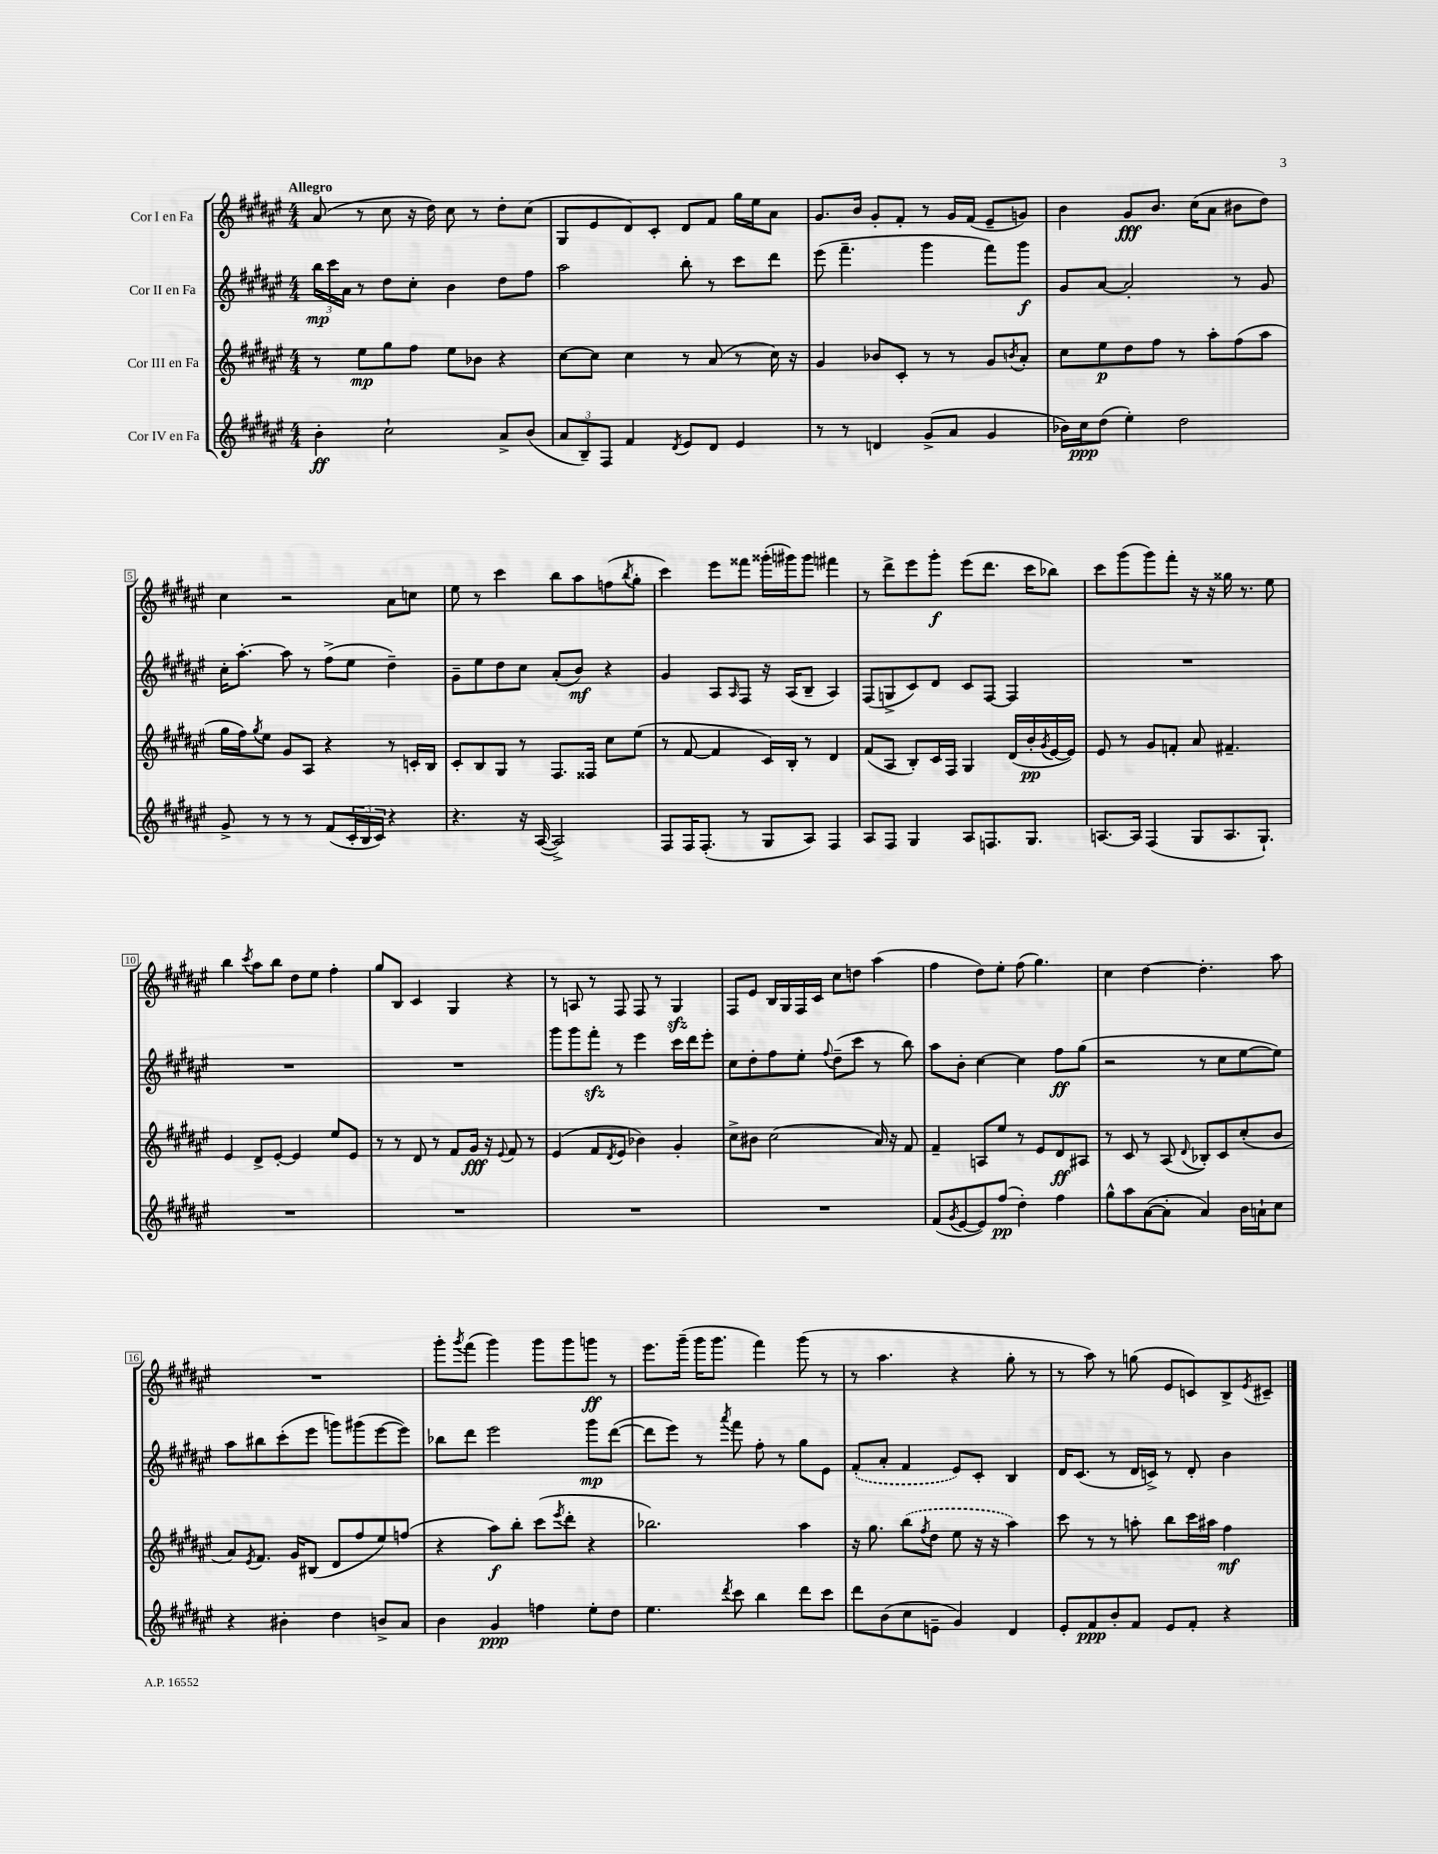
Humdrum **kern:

**kern	**kern	**kern	**kern
*staff4	*staff3	*staff2	*staff1
*clefG2	*clefG2	*clefG2	*clefG2
*k[f#c#g#d#a#e#]	*k[f#c#g#d#a#e#]	*k[f#c#g#d#a#e#]	*k[f#c#g#d#a#e#]
*M4/4	*M4/4	*M4/4	*M4/4
4b'\	8r	24bb\LL	(8a#/
.	.	24ccc#\	.
.	.	24a#\JJ	.
.	8ee#\L	8r	8r
2cc#`\	8gg#\	8dd#\L	8cc#\
.	8ff#\J	8cc#'\J	16r
.	.	.	16dd#\)
.	8ee#\L	4b\	8cc#\
.	8b-\J	.	8r
8a#^/L	4r	8dd#\L	8dd#'\L
(8b/J	.	8ff#\J	(8cc#\J
=	=	=	=
12a#/L	[8cc#\L	2aa#\	8G#/L
12B~/)	.	.	.
.	8cc#\]J	.	8e#/
12F#/J	.	.	.
4f#/	4cc#\	.	8d#/)
.	.	.	8c#'/J
8qd#/	.	.	.
8e#/L	8r	8bb'\	8d#/L
8d#/J	(8a#/	8r	8f#/J
4e#/	8r	8ccc#\L	16gg#\LL
.	.	.	16ee#\J
.	16cc#\)	8ddd#\J	8a#\J
.	16r	.	.
=	=	=	=
8r	4g#/	(8eee#\	8.g#/L
8r	.	4.fff#~\	.
.	.	.	16b/Jk
4d/	8b-/L	.	8g#'/L
.	8c#'/J	.	8f#'/J
(8g#^/L	8r	4ggg#\	8r
8a#/J	8r	.	16g#/LL
.	.	.	(16f#/JJ
4g#/	8g#/L	8fff#\L)	8e#~/L
.	8qb/	.	.
.	8a#'/J	8ggg#\J	8g/J)
=	=	=	=
16b-\LL)	8cc#\L	8g#/L	4b\
16cc#\J	.	.	.
(8dd#\J	8ee#\	[8a#/J	.
4ee#'\)	8dd#\	2a#'/]	8g#/L
.	8ff#\J	.	8.b/J
2dd#\	8r	.	.
.	.	.	(16cc#\LK
.	8aa#'\L	.	8a#\J
.	(8ff#\	8r	8b#\L
.	8aa#\J	8g#/	8dd#\J)
=	=	=	=
8g#^/	16gg#\LL	16cc#'\LK	4cc#\
.	16ff#\J)	[8.aa#'\J	.
.	8qgg#/	.	.
8r	8ee#\J	.	.
8r	8g#/L	8aa#\]	2r
8r	8A#/J	8r	.
(8f#/L	4r	(8ff#^\L	.
24c#'/L	.	8ee#\J	.
24B/	.	.	.
24c#/JJ)	.	.	.
4r	8r	4dd#~\)	8a#\L
.	16c'/LL	.	8cc\J
.	16B/JJ	.	.
=	=	=	=
4.r	8c#'/L	8g#~\L	8ee#\
.	8B/	8ee#\	8r
.	8G#/J	8dd#\	4ccc#\
16r	8r	8cc#\J	.
([16A#/	.	.	.
2A#^/])	8.F#/L	(8a#'/L	8bb\L
.	.	8b/J)	8aa#\
.	16F##/Jk	.	.
.	8cc#\L	4r	(8ff\
.	.	.	8qbb/
.	(8ee#\J	.	8gg#'\J
=	=	=	=
8F#/L	8r	4g#/	4ccc#\)
16F#/K	[8f#/	.	.
(8.F#'/J	.	.	.
.	4f#/]	8A#/L	8eee#\L
.	.	16qqA#/	.
8r	.	8F#/J	8fff##\J
8G#/L	16c#/LL)	16r	(16ggg##'\LL
.	16B'/JJ	(16A#/LK	16ggg#\J)
8A#/J)	8r	8B~/J	8ggg#\J
4F#/	4d#/	4A#/)	4fff#\
=	=	=	=
8A#/L	(8f#/L	(8F#/L	8r
8F#/J	8A#/J	8G^/	8ddd#^\L
4G#/	8B'/L)	8c#/)	8eee#\
.	16c#/L	8d#/J	8ggg#'\J
.	16F#/JJ	.	.
8A#/L	4G#/	8c#/L	(8eee#\L
8.F/	.	[8F#/J	8.ddd#\J
.	(16d#/LL	4F#/]	.
8.G#/J	16b'/	.	16ccc#\LK
.	8qg#/	.	.
.	[16e#/	.	8bb-\J)
.	16e#/]JJ)	.	.
=	=	=	=
[8.A/L	8e#/	1r	8ccc#\L
.	8r	.	(8ggg#\
16A/]Jk	.	.	.
(4F#/	8g#/L	.	8ggg#\)
.	8f'/J	.	8fff#'\J
8G#/L	8a#/	.	16r
.	.	.	16r
8.A/	4.f#~/	.	16gg##\
.	.	.	8.r
8.G#`/J)	.	.	.
.	.	.	8ee#\
=	=	=	=
1r	4e#/	1r	4bb\
.	.	.	8qccc#/
.	8d#^/L	.	8aa#\L
.	[8e#'/J	.	8bb\J
.	4e#/]	.	8dd#\L
.	.	.	8ee#\J
.	8ee#/L	.	4ff#'\
.	8e#/J	.	.
=	=	=	=
1r	8r	1r	8gg#/L
.	8r	.	8B/J
.	8d#/	.	4c#/
.	8r	.	.
.	8f#/L	.	4G#/
.	16g#/Jk	.	.
.	16r	.	.
.	8qqe#/	.	.
.	8f#/	.	4r
.	8r	.	.
=	=	=	=
1r	(4e#/	8ggg#\L	8r
.	.	8ggg#\	8A/
.	8f#/L	8fff#'\J	8r
.	8qd#/	.	.
.	8e#/J	8r	8F#/
.	4b-\)	4eee#\	8F#/
.	.	.	8r
.	4g#'/	16ccc#\LL	4G#/
.	.	16ddd#\J	.
.	.	8eee#'\J	.
=	=	=	=
1r	8cc#^\L	8cc#\L	8F#/L
.	8b#\J	8dd#'\	8e#/J
.	(2cc#\	8ff#\	16B/LL
.	.	.	16G#/
.	.	8ee#'\J	16F#/
.	.	.	16c#/JJ
.	.	8qqff#/	.
.	.	(8dd#~\L	8cc#\L
.	.	8ccc#\J	8dd\J
.	16a#/)	8r	(4aa#\
.	16r	.	.
.	8f#/	8bb\)	.
=	=	=	=
(8f#/L	4f#~/	8aa#\L	4ff#\
8qg#/	.	.	.
[8e#/	.	8b'\J	.
8e#/])	8A/L	[4cc#\	8dd#\L)
(8ff#/J	8ee#/J	.	8ee#'\J
4dd#'\)	8r	4cc#\]	(8ff#\
.	8e#/L	.	4.gg#\)
4ff#\	8d#/	8ff#\L	.
.	8A#/J	(8gg#\J	.
=	=	=	=
8gg#^^\L	8r	2r	4cc#\
8aa#\	8c#/	.	.
([8a#\	8r	.	[4dd#\
8a#'\]J	(8A#/	.	.
.	8qqd#/	.	.
4a#/)	8B-'/L)	8r	4.dd#'\]
.	8c#/	8cc#\L	.
16b\LL	(8cc#'/	[8ee#\	.
16a`\J	.	.	.
8cc#\J	8b/J	8ee#\]J)	8aa#\
=	=	=	=
4r	8a#/L)	8aa#\L	1r
.	8qe#/	.	.
.	8.f#/J	8bb#\	.
4b#'\	.	(8ccc#'\	.
.	16g#/LK	.	.
.	(8B#/J	8eee#\J	.
4dd#\	8d#/L	8ggg\L)	.
.	8ff#/	(8ggg#\	.
8b^/L	8ee#/)	[8eee#\	.
8a#/J	(8ff/J	8eee#\]J)	.
=	=	=	=
4b\	4r	8bb-\L	8ggg#'\L
.	.	.	8qggg#/
.	.	8ddd#\J	(8fff#\J
4g#/	8aa#\L)	2eee#\	4ggg#\)
.	8bb'\J	.	.
4ff\	(8ccc#\L	.	8ggg#\L
.	8qeee#/	.	.
.	8ddd#'\J	.	8ggg#\
8ee#'\L	4r	8ggg#\L	8ggg\J
8dd#\J	.	([8ddd#\J	8r
=	=	=	=
4.ee#\	2.bb-\)	8ddd#\]L	8.eee#\L
.	.	8eee#\J)	.
.	.	.	(16ggg#~\Jk
.	.	8r	16ggg#\LK
.	.	.	8.ggg#\J
8qddd#/	.	8qaaa#/	.
8ccc#\	.	8fff#\	.
4bb\	.	8ff#'\	4fff#\)
.	.	8r	.
8ddd#\L	4aa#\	8gg#\L	(8ggg#\
8ccc#\J	.	8e#\J	8r
=	=	=	=
8ddd#\L	16r	(8f#'/L	8r
.	8.gg#\	.	.
(8b\	.	8a#'/J	4.aa#\
8cc#\	(8bb\L	4f#/	.
.	8qff#/	.	.
8e~\J	8dd#\J	.	.
4g#/)	8ee#\	8e#/L)	4r
.	16r	8c#'/J	.
.	16r	.	.
4d#/	4aa#\)	4B/	8gg#'\
.	.	.	8r
=	=	=	=
8e#'/L	8ccc#\	16d#/LK	8r
.	.	(8.c#/J	.
8f#/	8r	.	8aa#\)
8b'/	8r	8r	8r
8f#/J	8aa'\	16d#/LL	(8gg\
.	.	16c^/JJ)	.
8e#/L	8bb\L	8r	8e#/L
8f#'/J	16ccc#\L	8d#'/	8c/)
.	16aa#\JJ	.	.
4r	4ff#\	4b\	8B^/
.	.	.	8qe#/
.	.	.	8c#~/J
==	==	==	==
*-	*-	*-	*-
